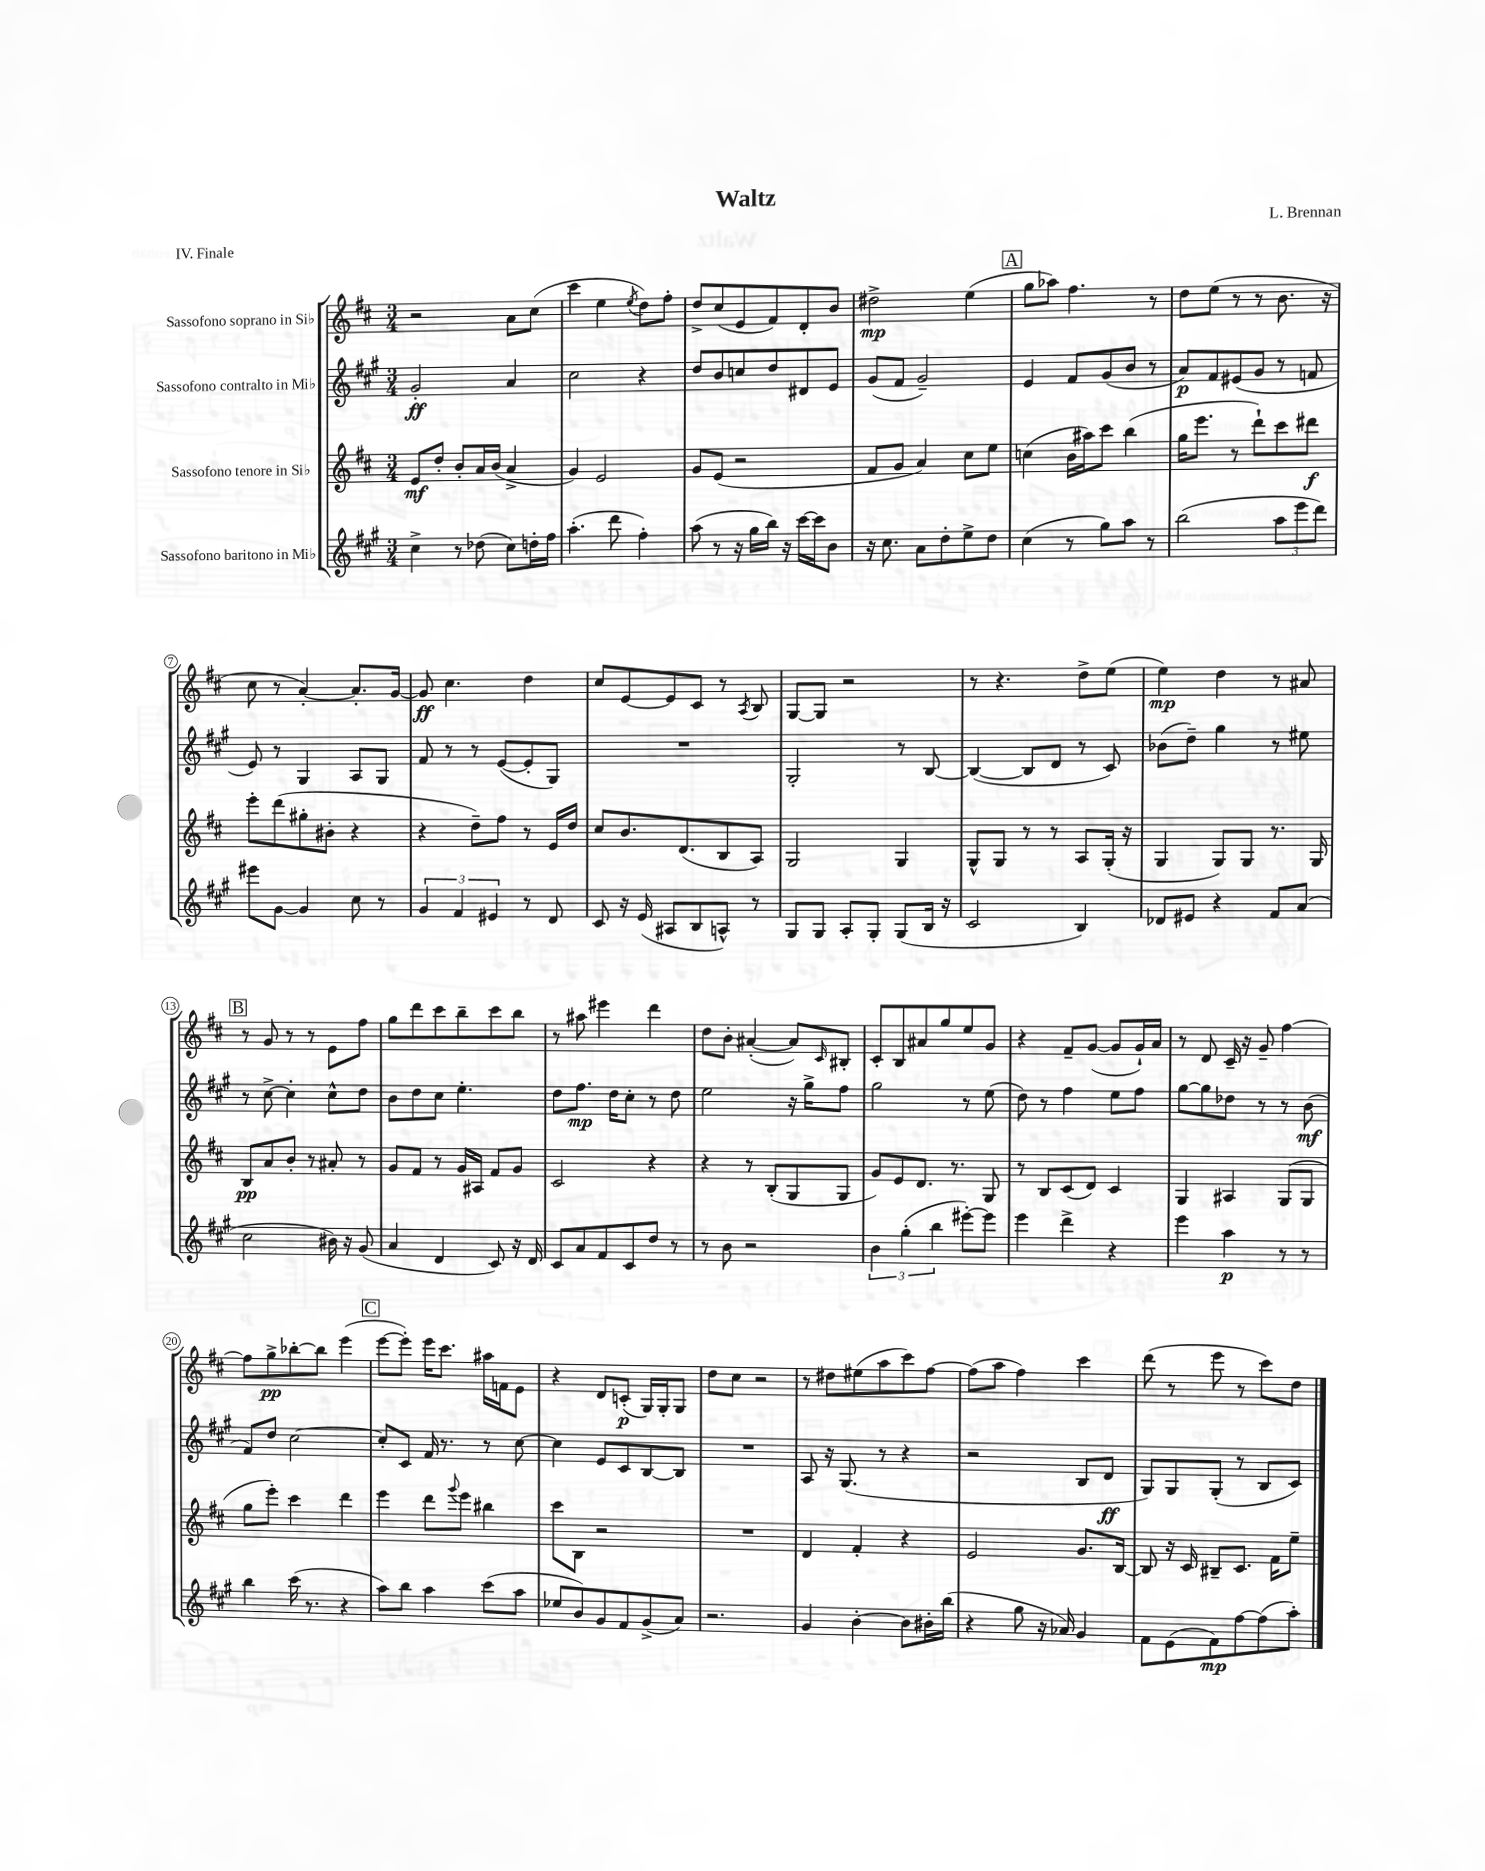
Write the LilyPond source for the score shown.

\header { title = "Waltz" composer = "L. Brennan" piece = "IV. Finale" }
<<
\new StaffGroup <<
\new Staff = "s0" \with { instrumentName = "Sassofono soprano in Sib" } {
    \clef treble \key d \major \numericTimeSignature \time 3/4
    r2 a'8 cis''8( |
    cis'''4 e''4 \acciaccatura { e''8 } d''8) fis''8-. |
    d''8-> cis''8( e'8 fis'8) d'8-. b'8 |
    dis''2->\mp e''4( |
    \mark \markup { \box "A" } g''8 aes''8) fis''4. r8 |
    d''8 e''8( r8 r8 b'8. r16 |
    cis''8 r8 a'4~-.) a'8.-. g'16~ |
    g'8\ff cis''4. d''4 |
    cis''8 e'8~ e'8 cis'8 r8 \acciaccatura { a8 } b8 |
    g8~ g8 r2 |
    r8 r4. d''8-> e''8( |
    e''4\mp) d''4 r8 ais'8 |
    \mark \markup { \box "B" } r8 g'8 r8 r8 e'8 fis''8 |
    g''8 d'''8 cis'''8 b''8-- cis'''8 b''8 |
    r8 ais''8 eis'''4 d'''4 |
    d''8 b'8-. ais'4~-.( ais'8) \grace { cis'16 } bis8-. |
    cis'8-. b8 ais'8 g''8 e''8 g'8 |
    r4 fis'8-- g'8~( g'8 g'16-!) a'16 |
    r8 d'8 cis'16-- r16 g'8-- fis''4~ |
    fis''8 g''8->\pp bes''8~-. bes''8 e'''4( |
    \mark \markup { \box "C" } e'''8~ e'''8-.) e'''16 cis'''8. ais''16 f'16 e'8 |
    r4 d'8 c'8-.\p( g16) g16-. g8 |
    d''8 cis''8 r2 |
    r8 dis''8 eis''8( a''8 cis'''8) fis''8~ |
    fis''8( a''8 fis''4) cis'''4 |
    d'''8( r8 e'''8 r8 cis'''8) d''8 \bar "|." |
}
\new Staff = "s1" \with { instrumentName = "Sassofono contralto in Mib" } {
    \clef treble \key a \major \numericTimeSignature \time 3/4
    gis'2-.\ff a'4 |
    cis''2 r4 |
    d''8 b'8 c''8 d''8 dis'8 e'8 |
    gis'8( fis'8 gis'2--) |
    \mark \markup { \box "A" } e'4 fis'8 gis'8( b'8 r8 |
    a'8\p) fis'8 eis'8( gis'8 r8 f'8 |
    e'8) r8 gis4 a8 gis8 |
    fis'8 r8 r8 e'8~( e'8-. gis8) |
    R2. |
    gis2-. r8 b8~ |
    b4~( b8 d'8 r8 cis'8) |
    bes'8( d''8--) gis''4 r8 eis''8 |
    \mark \markup { \box "B" } r8 cis''8~-> cis''4-. cis''8-^ d''8 |
    b'8 d''8 cis''8 e''4.-. |
    d''8 fis''8.\mp d''16 cis''8-. r8 d''8 |
    e''2 r16 gis''16-> fis''8 |
    gis''2 r8 e''8( |
    d''8) r8 fis''4 e''8 fis''8 |
    gis''8~ gis''8 des''8 r8 r8 b'8\mf( |
    fis'8) d''8 cis''2~ |
    \mark \markup { \box "C" } cis''8-. cis'8 fis'16 r8. r8 cis''8~ |
    cis''4 e'8 cis'8 b8~ b8 |
    R2. |
    a8 r16 gis8.( r8 r4 |
    r2 b8 d'8\ff |
    gis8) gis8 gis8-.( r8 b8 cis'8) \bar "|." |
}
\new Staff = "s2" \with { instrumentName = "Sassofono tenore in Sib" } {
    \clef treble \key d \major \numericTimeSignature \time 3/4
    e'8\mf d''8-. b'8-. a'16 b'16( a'4-> |
    g'4) e'2 |
    g'8 e'8( r2 |
    fis'8 g'8 a'4) cis''8 e''8 |
    \mark \markup { \box "A" } c''4( b'16 ais''16) cis'''8 b''4( |
    g''16 e'''8. r8 d'''8-!) cis'''8 dis'''8\f |
    e'''8-. d'''8( gis''8-. bis'8-. r4 |
    r4 d''8--) fis''8 r8 e'16 d''16 |
    cis''8 b'8. d'8.( b8 a8) |
    g2 g4 |
    g8-^ g8 r8 r8 a8 g16-.( r16 |
    g4 g8) g8 r8. g16 |
    \mark \markup { \box "B" } b8\pp a'8 b'8-. r8 ais'8-. r8 |
    g'8 fis'8 r8 g'16 ais16 fis'8 g'8 |
    cis'2 r4 |
    r4 r8 b8-.( g8 g8 |
    g'8) e'8 d'8. r8. g8 |
    r8 b8 cis'8( d'8) cis'4 |
    g4 ais4 g8( g8 |
    g''8 e'''8-.) cis'''4 d'''4 |
    \mark \markup { \box "C" } e'''4 d'''8 \appoggiatura { g'''8 } e'''8 bis''4 |
    cis'''8 b8 r2 |
    R2. |
    d'4 fis'4-. r4 |
    e'2 g'8. b16~ |
    b8 r16 cis'16 bis8-- cis'8. fis'16 e''8-- \bar "|." |
}
\new Staff = "s3" \with { instrumentName = "Sassofono baritono in Mib" } {
    \clef treble \key a \major \numericTimeSignature \time 3/4
    cis''4-> r8 des''8( cis''8) d''16-. fis''16 |
    a''4.-.( d'''8 fis''4-.) |
    a''8( r8 r16 gis''16 b''16) r16 cis'''16~ cis'''16 b'8 |
    r16 cis''8. a'8 d''8-. e''8-> d''8 |
    \mark \markup { \box "A" } cis''4( r8 gis''8) a''8 r8 |
    b''2( \tuplet 3/2 { a''8 e'''8 d'''8) } |
    eis'''8 gis'8~ gis'4 cis''8 r8 |
    \tuplet 3/2 { gis'4 fis'4 eis'4 } r8 d'8 |
    cis'8 r16 e'16( ais8 b8 a8-^) r8 |
    gis8 gis8 a8-. gis8-. gis8( b16 r16 |
    cis'2 b4) |
    des'8 eis'8 r4 fis'8 a'8( |
    \mark \markup { \box "B" } cis''2 bis'16) r16 gis'8( |
    a'4 d'4 cis'8) r16 d'16 |
    cis'8 a'8 fis'8 cis'8 d''8 r8 |
    r8 b'8 r2 |
    \tuplet 3/2 { b'4 gis''4-.( b''4 } eis'''8~-.) eis'''8 |
    e'''4 d'''4-> r4 |
    e'''4 a''4\p r8 r8 |
    b''4 cis'''16( r8. r4 |
    \mark \markup { \box "C" } a''8) b''8 a''4 cis'''8( a''8 |
    ees''8 b'8) gis'8 fis'8 gis'8->( a'8) |
    r2. |
    gis'4 b'4~-. b'8 bis'16-. b''16( |
    r4 gis''8 r16 aes'16) gis'4 |
    fis'8 e'8( fis'8\mp) fis''8~ fis''8( a''8-.) \bar "|." |
}
>>
>>
\layout { \context { \Score \override BarNumber.stencil = #(make-stencil-circler 0.1 0.3 ly:text-interface::print) } }
